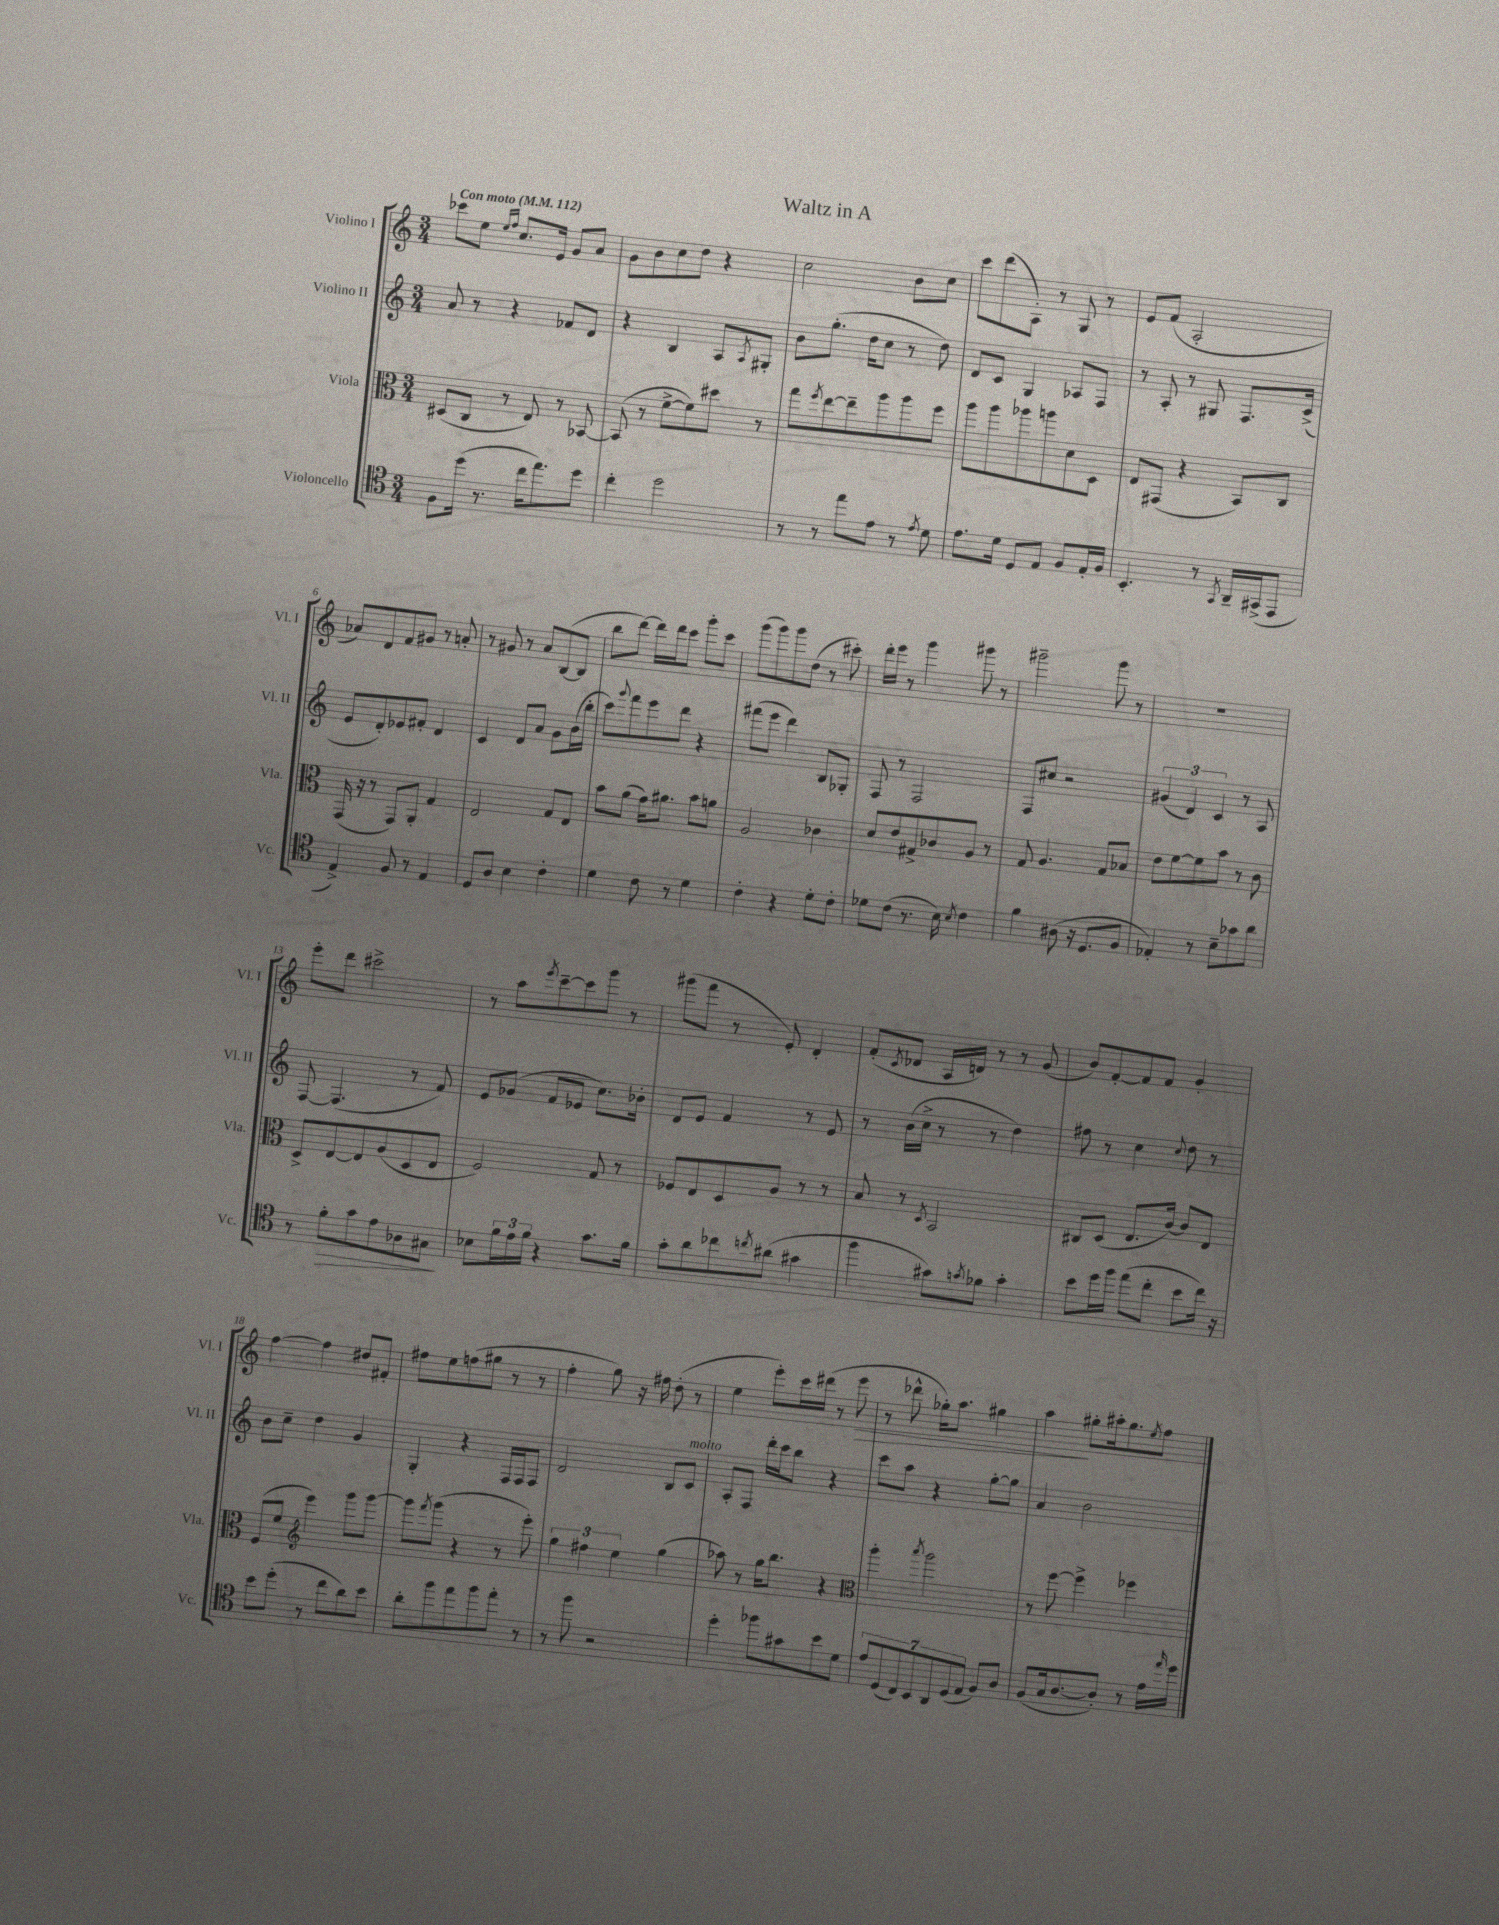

**kern	**kern	**kern	**kern
*staff4	*staff3	*staff2	*staff1
*clefC4	*clefC3	*clefG2	*clefG2
*k[]	*k[]	*k[]	*k[]
*M3/4	*M3/4	*M3/4	*M3/4
*MM112	*MM112	*MM112	*MM112
8F	(8D#	8a	8ccc-
(16dd	8C	8r	8ee
8.r	.	.	.
.	.	.	16qqee
.	.	.	16qqff
.	8r	4r	8.cc
16cc	8E)	.	.
8.ee)	.	.	16e
.	8r	8f-	8g
8dd	[8BB-	8d	8a
=	=	=	=
4cc'	(8BB-]	4r	8g
.	8r	.	8b
2dd	[8f^	4B	8cc
.	8f])	.	8dd
.	8dd#	8A	4r
.	.	8qA	.
.	8r	8G#'	.
=	=	=	=
8r	8gg	8b	2cc
.	8qff	.	.
8r	[8ee	(8.gg'	.
8ee	8ee~]	.	.
.	.	16dd	.
8e	8aa	8cc	.
8r	8aa	8r	8b
8qe	.	.	.
8d	8ff	8dd)	8cc
=	=	=	=
8.e	8aa	8d	8ccc
.	8aa	8c	(8ddd
16d	.	.	.
8D	8aa-	4G	8A')
8E	8aa	.	8r
8F	8d	8A-	8G
16E'	8D	8F	8r
16F	.	.	.
=	=	=	=
4.BB'	8E	8r	8e
.	(8GG#	8A'	(8f
.	4r	8r	2A'
8r	.	8G#	.
8qGG	.	.	.
16AA~	8BB)	8.F	.
(16GG#^	.	.	.
8EE	8C	.	.
.	.	(16c^	.
=	=	=	=
4E^)	(16GG	8e	8a-)
.	16r	.	.
.	8r	8d')	8d
8F	8GG)	8e-	8f
8r	8AA'	8f#'	8g#
4E	4G	4d	8r
.	.	.	8a'
=	=	=	=
8D	2E	4c	8r
8A	.	.	8g#
4B	.	8d	8r
.	.	8a	8a
4c'	8G	8g	([8B
.	8E	(16b	8B]
.	.	16bb'	.
=	=	=	=
4d	8b	8ccc)	8bb
.	.	8qqggg	.
.	(8a	8fff	[8ddd)
8c	16g)	8eee	16ddd]
.	8.a#	.	16ddd
8r	.	8ddd	8ccc
4d	8b	4r	8ggg'
.	8a	.	8ccc
=	=	=	=
4c'	2A	(8fff#	(8ggg
.	.	8eee	8ggg)
4r	.	4ddd)	8ggg
.	.	.	(8dd
8d'	4c-	8B	8r
8c'	.	8G-'	8ccc#')
=	=	=	=
8d-	8d	8F	16ddd'
.	.	.	16eee
(8c	8e	8r	8r
8.r	8G#^	2F	4ggg
.	8c-	.	.
16B)	.	.	.
8qB	.	.	.
4c	8A	.	8ggg#
.	8r	.	8r
=	=	=	=
4f	8G	8F	2ggg#~
.	4.A	8cc#	.
(8A#	.	2r	.
16r	.	.	.
8.D	.	.	.
.	8G	.	8ggg#
8F	8B-	.	8r
=	=	=	=
4E-')	8e	(6g#	2.r
.	[8f	.	.
.	.	6d)	.
8r	8f]	.	.
.	.	6c	.
8B~	8b	.	.
8g-	8r	8r	.
8a	8c	8A	.
=	=	=	=
8r	8D^	[8F	8eee'
8f'	[8E	(4.F]	8ddd
8g	8E]	.	2ccc#^
8e	(8A	.	.
8A-	8D	8r	.
8G#	8E	8f)	.
=	=	=	=
8B-	2F)	8e	8r
24f	.	(8g-	8aa
24e	.	.	.
24f	.	.	.
.	.	.	8qeee
4r	.	8f	[8ccc~
.	.	8e-	8ccc]
8.g	8G	8.cc)	8ggg
.	8r	.	8r
16f	.	16b-'	.
=	=	=	=
8g'	8F-	8d	(8ggg#
8a	8E	8e	8fff
8cc-	8D	4f	8r
8qcc	.	.	.
(8a#	8A	.	8e')
4g#	8r	8r	4d'
.	8r	8e	.
=	=	=	=
4ff	8B	8r	(8f'
.	.	.	8qc
.	8r	(16b	8d-
.	.	16cc^	.
.	8qD	.	.
8g#)	2BB	8r	16A
.	.	.	16d)
8qg	.	.	.
8f-	.	8r	8r
4g'	.	4dd)	8r
.	.	.	(8g
=	=	=	=
8b	8C#	8ff#	8b)
16dd	(8D	8r	[8f'
16ff	.	.	.
(8ee	8.E	4cc	8f]
8cc'	.	.	8f
.	[16c)	.	.
.	.	8qqcc	.
8b	8c]	8dd	4g'
16cc)	8E	8r	.
16r	.	.	.
=	=	=	=
8b	(8F	8b	[4ff
(8dd'	8f	8cc~	.
*	*clefG2	*	*
8r	4eee)	4dd	4ff]
8cc	.	.	.
8a)	8ggg	4g	8dd#
8b	[8ggg	.	8f#'
=	=	=	=
8a'	8ggg]	4G'	8ff#
.	8qfff	.	.
8ff	(8ggg	.	8ee
8ee	4r	4r	(8ff
8ff	.	.	8gg#
8ee'	8r	16F	8r
.	.	16F	.
8r	8eee')	8F	8r
=	=	=	=
8r	6gg	2d	4ff'
8ff	.	.	.
.	6ff#	.	.
2r	.	.	8gg)
.	6ee	.	.
.	.	.	16r
.	.	.	16ff#
.	(4gg	8B	(8dd'
.	.	8c	8r
=	=	=	=
4dd'	8aa-)	8A'	4ee
.	8r	8F	.
8ff-	16gg	16ddd'	8eee')
.	8.bb	16ccc	.
8g#	.	8bb	16ccc
.	.	.	(16ddd#
8b	4r	4r	8r
8d	.	.	8eee
=	=	=	=
*	*clefC3	*	*
14e	4aa'	8ccc	8r
(14D	.	.	.
.	.	8aa	8ddd-^^
14C)	.	.	.
14BB	.	.	.
.	8qbb	.	.
.	2aa	4r	16gg-')
14AA	.	.	.
.	.	.	8.aa
(14D	.	.	.
14E	.	.	.
8F)	.	[8gg'	4gg#
8A	.	8gg]	.
=	=	=	=
(8F	8r	4a	4aa
16G	[8ff	.	.
[8.A	.	.	.
.	4ff^]	2b	8gg#'
8A'])	.	.	16aa#'
.	.	.	8.gg#
8r	4ff-	.	.
.	.	.	8qee
16e	.	.	8ff
16qqee	.	.	.
16dd	.	.	.
==	==	==	==
*-	*-	*-	*-
